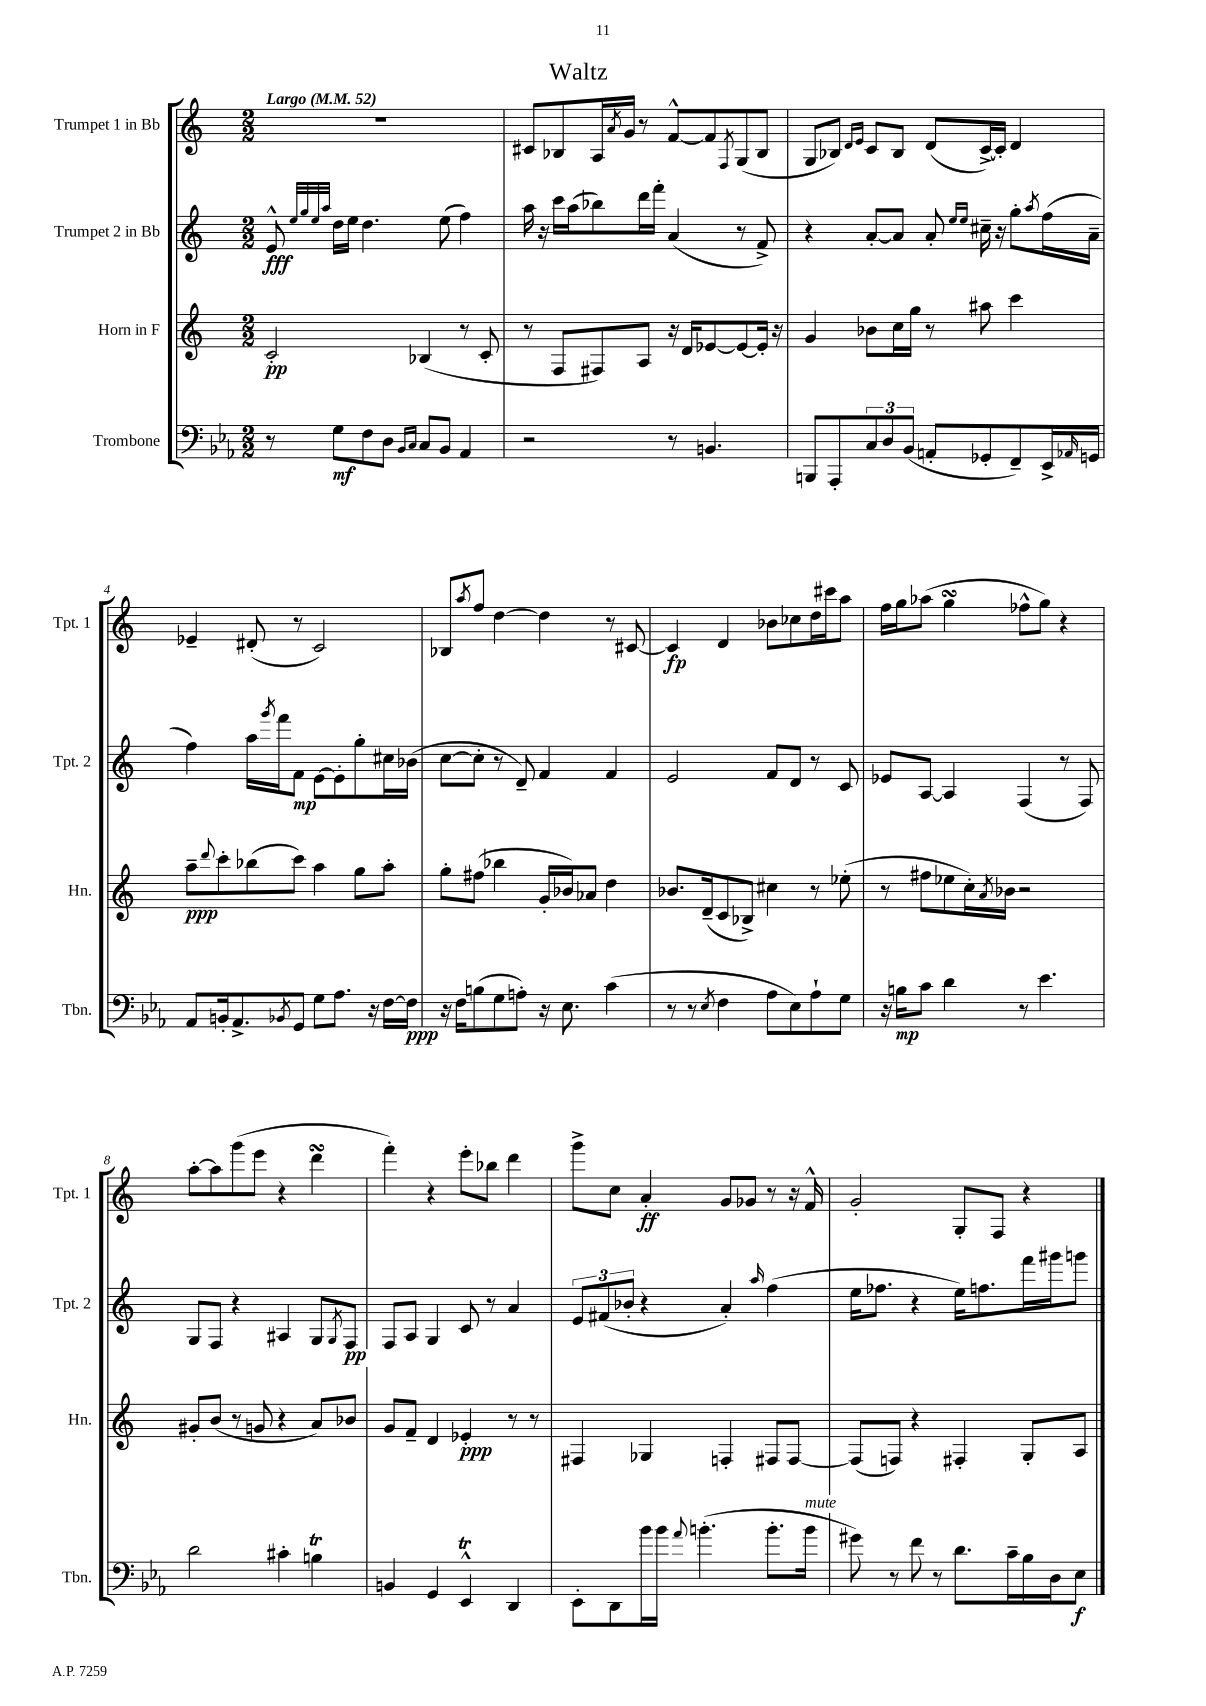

**kern	**kern	**kern	**kern
*staff4	*staff3	*staff2	*staff1
*clefF4	*clefG2	*clefG2	*clefG2
*k[b-e-a-]	*k[]	*k[]	*k[]
*M2/2	*M2/2	*M2/2	*M2/2
*MM52	*MM52	*MM52	*MM52
8r	2c'/	8e^^/	1r
.	.	32qqee/LLL	.
.	.	32qqgg/	.
.	.	32qqee/	.
.	.	32qqaa/JJJ	.
8G\L	.	16dd\LL	.
.	.	16ee\JJ	.
8F\	.	4.dd\	.
8D\J	.	.	.
16qqBB-/LL	.	.	.
16qqC/JJ	.	.	.
8C/L	(4B-/	.	.
8BB-/J	.	(8ee\	.
4AA-/	8r	4ff\)	.
.	8c'/	.	.
=	=	=	=
2r	8r	16aa\	8c#/L
.	.	16r	.
.	8F/L	16ccc\LL	8B-/
.	.	(16aa\J	.
.	8F#/)	8bb-\)	16A/L
.	.	.	8qa/
.	.	.	16g/JJ
.	8A/J	16ddd\L	8r
.	.	16fff'\JJ	.
8r	16r	(4a/	[8f^^/L
.	16d/LK	.	.
4.BB/	[8e-/	.	8f/]
.	.	.	8qF/
.	8e-/_	8r	(8G/
.	16e-'/]Jk	8f^/)	8B-/J
.	16r	.	.
=	=	=	=
8BBB/L	4g/	4r	8G/L
8AAA-'/	.	.	8B-/J)
.	.	.	16qqd/LL
.	.	.	16qqe/JJ
12C/	8b-\L	[8a'/L	8c/L
12D/	.	.	.
.	16cc\L	8a/]J	8B-/J
(12BB-/J	.	.	.
.	16gg\JJ	.	.
8AA'/L	8r	8a'/	(8d/L
.	.	16qqee/LL	.
.	.	16qqee/JJ	.
8GG-'/	8aa#\	16cc#~\	[16c^/L)
.	.	16r	16c'/]JJ
8FF~/)	4ccc\	8gg'\L	4d/
.	.	8qaa/	.
16EE-^/L	.	(16ff\L	.
16qqAA-/	.	.	.
16GG/JJ	.	16a~\JJ	.
=	=	=	=
8AA-/L	8aa~\L	4ff\)	4e-~/
.	8qqddd/	.	.
16BB'/k	8ccc'\	.	.
8.AA-^/	.	.	.
.	(8bb-\	16aa\LL	(8d#'/
.	.	8qggg/	.
.	.	16fff\J	.
8qBB-/	.	.	.
8GG/J	8ccc\J)	8f\J	8r
8G\L	4aa\	[8e\L	2c/)
8.A-\J	.	8e'\]	.
.	8gg\L	8gg'\	.
16r	.	.	.
[16F\LL	8aa'\J	16cc#\L	.
16F\]JJ	.	(16b-\JJ	.
=	=	=	=
16r	8gg'\L	[8cc\L	8B-/L
16F\LK	.	.	.
.	.	.	8qaa/
(8B\	(8ff#\J	8cc'\]J	8ff/J
8G\	4bb-\	8r	[4dd\
8A'\J)	.	8d~/)	.
16r	16g'/LL	4f/	4dd\]
8.E-\	16b-/J)	.	.
.	8a-/J	.	.
(4c\	4dd\	4f/	8r
.	.	.	[8c#/
=	=	=	=
8r	8.b-/L	2e/	4c#/]
8r	.	.	.
.	(16d~/k	.	.
8qE-/	.	.	.
4F\	8c/	.	4d/
.	8B-^/J)	.	.
8A-\L	4cc#\	8f/L	8b-\L
8E-\)	.	8d/J	8cc-\
8A-`\	8r	8r	16dd\L
.	.	.	16ccc#\J
8G\J	(8ee-'\	8c/	8aa\J
=	=	=	=
16r	8r	8e-/L	16ff\LL
16B\LK	.	.	16gg\J
8c\J	8ff#\L	[8A/J	(8aa-\J
4d\	8ee-\	4A/]	4gg\
.	16cc'\L)	.	.
.	8qa/	.	.
.	16b-\JJ	.	.
8r	2r	(4F/	8ff-^^\L
4.e-\	.	.	8gg\J)
.	.	8r	4r
.	.	8F/)	.
=	=	=	=
2d\	8g#'/L	8G/L	[8aa'\L
.	(8b/J	8F/J	8aa\]
.	8r	4r	(8ggg\
.	8g/	.	8eee\J
4c#'\	4r	4A#/	4r
4B\	8a/L)	8G/L	4ddd\
.	.	8qG/	.
.	8b-/J	8F/J	.
=	=	=	=
4BB/	8g/L	8F/L	4fff'\)
.	8f~/J	8A/J	.
4GG/	4d/	4G/	4r
4EE-^^/	4e-'/	8c/	8eee'\L
.	.	8r	8bb-\J
4DD/	8r	4a/	4ddd\
.	8r	.	.
=	=	=	=
8EE-'\L	4F#/	12e/L	8ggg^\L
.	.	(12f#/	.
8DD\	.	.	8cc\J
.	.	12b-'/J	.
16b-\L	4G-/	4r	4a'/
16b-\JJ	.	.	.
8qqa-/	.	.	.
(4.b'\	.	.	.
.	4F'/	4a'/)	8g/L
.	.	.	8g-/J
.	.	16qqaa/	.
8.b'\L	8F#/L	(4ff\	8r
.	[8F#/J	.	16r
16b\Jk	.	.	16f^^/
=	=	=	=
8g#\)	(8F#/]L	16ee\LK	2g'/
.	.	8.ff-\J	.
8r	8F/J)	.	.
8f\	4r	4r	.
8r	.	.	.
8.d\L	4F#'/	16ee\LK)	8G'/L
.	.	8.ff\	.
.	.	.	8F/J
16c~\L	.	.	.
16B-\	8G'/L	16fff\L	4r
16D\J	.	16ggg#\J	.
8E-\J	8A/J	8ggg\J	.
==	==	==	==
*-	*-	*-	*-
